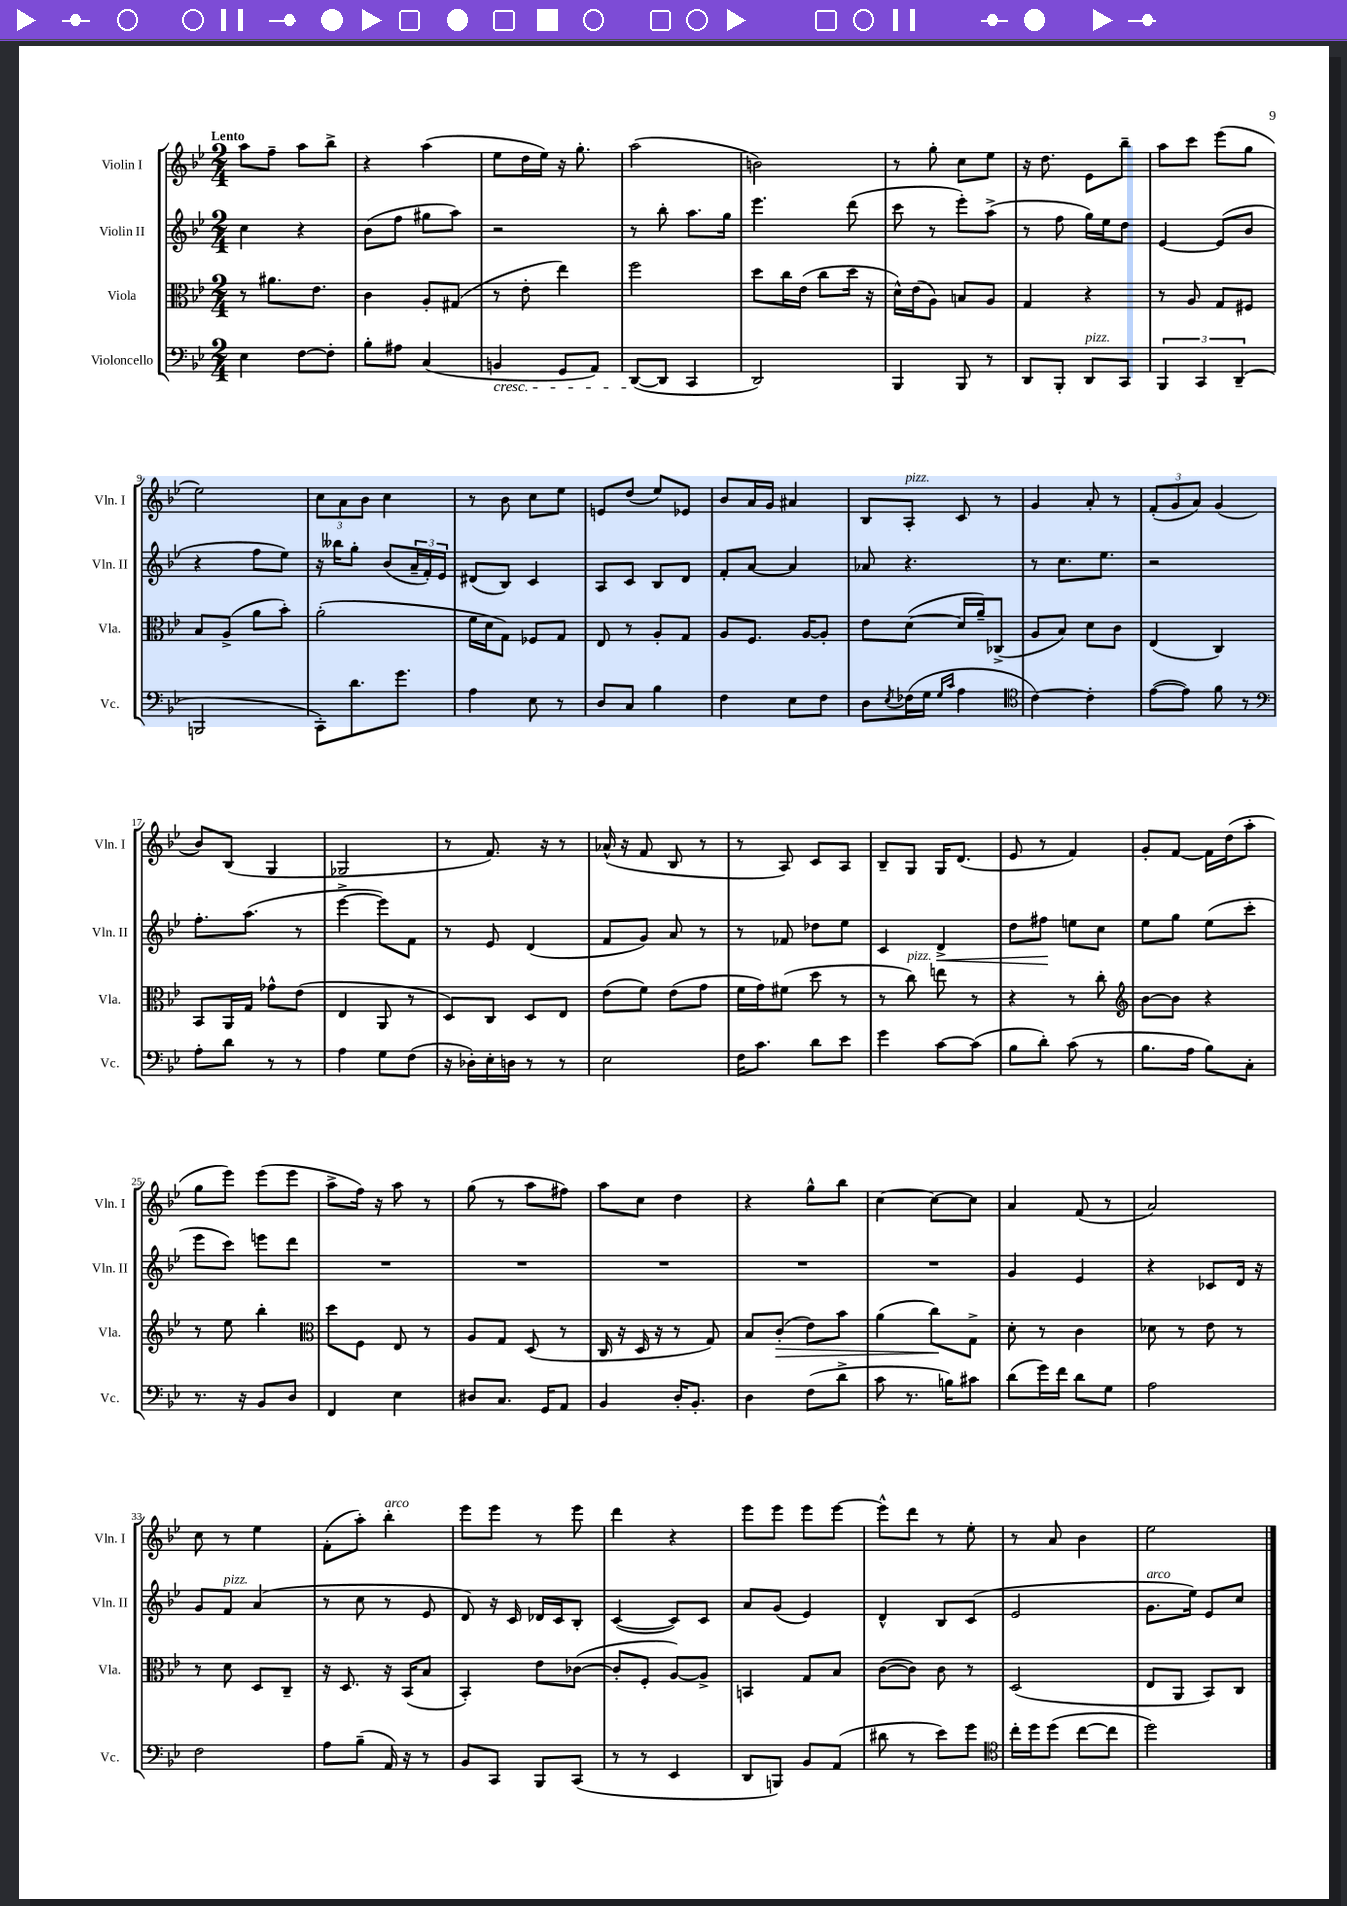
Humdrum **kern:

**kern	**kern	**kern	**kern
*staff4	*staff3	*staff2	*staff1
*clefF4	*clefC3	*clefG2	*clefG2
*k[b-e-]	*k[b-e-]	*k[b-e-]	*k[b-e-]
*M2/4	*M2/4	*M2/4	*M2/4
4E-\	8r	4cc\	8aa\L
.	8.a#\L	.	8ff~\J
[8F\L	.	4r	8aa\L
.	8.e-\J	.	.
8F'\]J	.	.	8bb-^\J
=	=	=	=
8B-'\L	4c\	(8b-\L	4r
8A#\J	.	8ff\J	.
(4C/	8A'/L	8gg#\L	(4aa\
.	(8G#/J	8aa\J)	.
=	=	=	=
4BB/	8r	2r	8ee-\L
.	8e-'\	.	16dd\L
.	.	.	16ee-\JJ)
8GG/L	4ee-\)	.	16r
.	.	.	8.gg'\
8AA/J)	.	.	.
=	=	=	=
([8DD/L	2ff\	8r	(2aa\
8DD/]J	.	8bb-'\	.
4CC/	.	8.aa\L	.
.	.	16gg\Jk	.
=	=	=	=
2DD/)	8dd\L	4.eee-\	2b\)
.	16cc\L	.	.
.	(16e-\JJ	.	.
.	8cc\L	.	.
.	16dd\Jk	(8ddd\	.
.	16r	.	.
=	=	=	=
4BBB-/	16d^^\LL)	8ccc\	8r
.	(16e-\J	.	.
.	8A\J)	8r	8gg'\
8BBB-/	8B/L	8eee-'\L)	8cc\L
8r	8A/J	(8aa^\J	8ee-\J
=	=	=	=
8DD/L	4G/	8r	16r
.	.	.	8.dd\
8BBB-'/J	.	8ff\	.
8DD/L	4r	16gg\LL)	8e-\L
.	.	16ee-\J	.
8CC/J	.	8dd\J	8bb-~\J
=	=	=	=
6BBB-/	8r	[4e-/	8aa\L
.	8A/	.	8ccc\J
6CC/	.	.	.
.	8G/L	(8e-/]L	(8eee-\L
(6DD~/	.	.	.
.	8F#/J	8b-/J	8gg\J
=	=	=	=
2BBB/	8B-/L	4r	2ee-\)
.	(8A^/J	.	.
.	8a\L	8ff\L	.
.	8b-'\J)	8ee-\J)	.
=	=	=	=
8CC'\L)	(2a'\	16r	12cc\L
.	.	16bb--\LK	.
.	.	.	12a\
8.d\	.	8gg'\J	.
.	.	.	12b-\J
.	.	(8b-/L	4cc\
8.g\J	.	.	.
.	.	24a~/L	.
.	.	24f'/)	.
.	.	24e-/JJ	.
=	=	=	=
4A\	16f\LL	(8d#/L	8r
.	16d\J	.	.
.	8G\J)	8B-/J)	8b-\
8E-\	8F-/L	4c/	8cc\L
8r	8G/J	.	8ee-\J
=	=	=	=
8D/L	8E-/	8A/L	8e/L
8C/J	8r	8c/J	(8dd/J
4B-\	8A'/L	8B-/L	8ee-/L)
.	8G/J	8d/J	8e-/J
=	=	=	=
4F\	8A/L	8f'/L	8b-/L
.	8.F/J	[8a/J	16a/L
.	.	.	16g/JJ
8E-\L	.	4a/]	4a#/
.	[16A/LK	.	.
8F\J	8A'/]J	.	.
=	=	=	=
8D\L	8e-\L	8a-/	8B-/L
8qE-/	.	.	.
(16F-\L	([8d\J	4.r	8A'/J
16G\JJ	.	.	.
16qqG/LL	.	.	.
16qqc/JJ	.	.	.
4A\	16d/]LL	.	8c/
.	16a~/J)	.	.
.	(8C-^/J	.	8r
=	=	=	=
*clefC4	*	*	*
[4c\)	8A/L	8r	4g/
.	8B-/J)	8.cc\L	.
4c'\]	8d\L	.	8a'/
.	.	8.ee-\J	.
.	8c\J	.	8r
=	=	=	=
([8e-\L	(4E-/	2r	(12f'/L
.	.	.	12g/
8e-\]J)	.	.	.
.	.	.	12a/J)
8f\	4C/)	.	(4g/
8r	.	.	.
=	=	=	=
*clefF4	*	*	*
8A'\L	8BB-/L	8.ff'\L	8b-/L)
8d\J	16AA/L	.	(8B-/J
.	16G/JJ	(8.aa\J	.
8r	8g-^^\L	.	4G/
8r	(8e-\J	8r	.
=	=	=	=
4A\	4E-/	[4eee-^\	2G-/
8G\L	8AA/	8eee-\]L)	.
(8F\J	8r	8f\J	.
=	=	=	=
16r	8D/L)	8r	8r
16D-'\LL)	.	.	.
16E-'\	8C/J	8e-/	8.f/)
16D\JJ	.	.	.
8r	8D/L	(4d/	.
.	.	.	16r
8r	8E-/J	.	8r
=	=	=	=
2E-\	(8e-\L	8f/L	(16a-^^/
.	.	.	16r
.	8f\J)	8g/J)	8f/
.	(8e-\L	8a/	8B-/
.	8g\J	8r	8r
=	=	=	=
16F\LK	16f\LL	8r	8r
8.c\J	16g\J)	.	.
.	(8f#\J	8f-/	8A/)
8d\L	8dd\	8dd-\L	8c/L
8e-\J	8r	8ee-\J	8A/J
=	=	=	=
4g\	8r	4c/	8B-~/L
.	8cc\)	.	8G/J
[8c\L	8ee\	4d^/	16G/LK
.	.	.	(8.d/J
(8c\]J	8r	.	.
=	=	=	=
8B-\L	4r	8dd\L	8e-/
8d'\J)	.	8ff#\J	8r
(8c\	8r	8ee\L	4f/)
8r	8cc'\	8cc\J	.
=	=	=	=
*	*clefG2	*	*
8.B-\L	[8b-\L	8ee-\L	8g'/L
.	8b-\]J	8gg\J	[8f/J
16A\Jk	.	.	.
8B-\L)	4r	(8ee-\L	16f\]LL
.	.	.	(16dd\J
8C'\J	.	8ccc'\J	8aa'\J
=	=	=	=
8.r	8r	8eee-\L	8gg\L
.	8ee-\	8ccc\J)	8eee-\J)
16r	.	.	.
8BB-/L	4bb-'\	8eee\L	(8eee-\L
8D/J	.	8ddd\J	8eee-\J
=	=	=	=
*	*clefC3	*	*
4FF/	8dd\L	2r	8aa^\L
.	8F\J	.	16ff\Jk)
.	.	.	16r
4E-\	8E-/	.	8aa\
.	8r	.	8r
=	=	=	=
8D#/L	8A/L	2r	(8gg\
8.C/J	8G/J	.	8r
.	(8D/	.	8aa\L
16GG/LK	.	.	.
8AA/J	8r	.	8ff#\J)
=	=	=	=
4BB-/	16C/	2r	8aa\L
.	16r	.	.
.	16D/	.	8cc\J
.	16r	.	.
16D'/LK	8r	.	4dd\
8.BB-'/J	.	.	.
.	8G/)	.	.
=	=	=	=
4D\	8B-/L	2r	4r
.	(8c'/J	.	.
(8F\L	8e-\L)	.	8gg^^\L
8d^\J	8b-\J	.	8bb-\J
=	=	=	=
8c\	(4a\	2r	[4cc\
8.r	.	.	.
.	8cc\L)	.	8cc\_L
16B\LK)	.	.	.
8c#\J	8G^\J	.	8cc\]J
=	=	=	=
(8d\L	8d'\	4g/	4a/
16g\L)	8r	.	.
16f\JJ	.	.	.
8d\L	4c\	4e-/	(8f/
8G\J	.	.	8r
=	=	=	=
2A\	8d-\	4r	2a/)
.	8r	.	.
.	8e-\	8c-/L	.
.	8r	16d/Jk	.
.	.	16r	.
=	=	=	=
2F\	8r	8g/L	8cc\
.	8d\	8f/J	8r
.	8D/L	(4a/	4ee-\
.	8C~/J	.	.
=	=	=	=
8A\L	16r	8r	(8f'\L
.	8.D/	.	.
(8B-~\J	.	8cc\	8aa'\J)
16AA/)	16r	8r	4bb-'\
16r	(16BB-/LK	.	.
8r	8B-/J	8e-/	.
=	=	=	=
8BB-/L	4BB-'/)	8d/)	8eee-\L
8CC/J	.	16r	8eee-\J
.	.	16c/	.
8BBB-/L	8e-\L	16d-/LL	8r
.	.	16c/J	.
(8CC/J	([8c-\J	8B-'/J	8eee-\
=	=	=	=
8r	8c-'/]L	([4c/	4ddd\
8r	8F'/J	.	.
4EE-/	[8A/L)	8c/]L)	4r
.	8A^/]J	8c/J	.
=	=	=	=
8DD/L	4BB/	8a/L	8eee-\L
8BBB/J)	.	(8g/J	8eee-\J
8BB-/L	8G/L	4e-/)	8eee-\L
(8AA/J	8B-/J	.	[8eee-\J
=	=	=	=
8d#\	([8c\L	4d^^/	8eee-^^\]L
8r	8c\]J)	.	8ddd\J
8e-\L)	8c\	8B-/L	8r
8g\J	8r	(8c/J	8ee-'\
=	=	=	=
*clefC4	*	*	*
16cc'\LL	(2D/	2e-/	8r
16dd\J	.	.	.
(8dd\J	.	.	8a/
[8cc\L	.	.	4b-\
8cc\]J	.	.	.
=	=	=	=
2dd\)	8E-/L	8.g\L	2ee-\
.	8AA/J	.	.
.	.	16ee-\Jk)	.
.	8BB-/L)	8e-/L	.
.	8C/J	8cc/J	.
==	==	==	==
*-	*-	*-	*-
